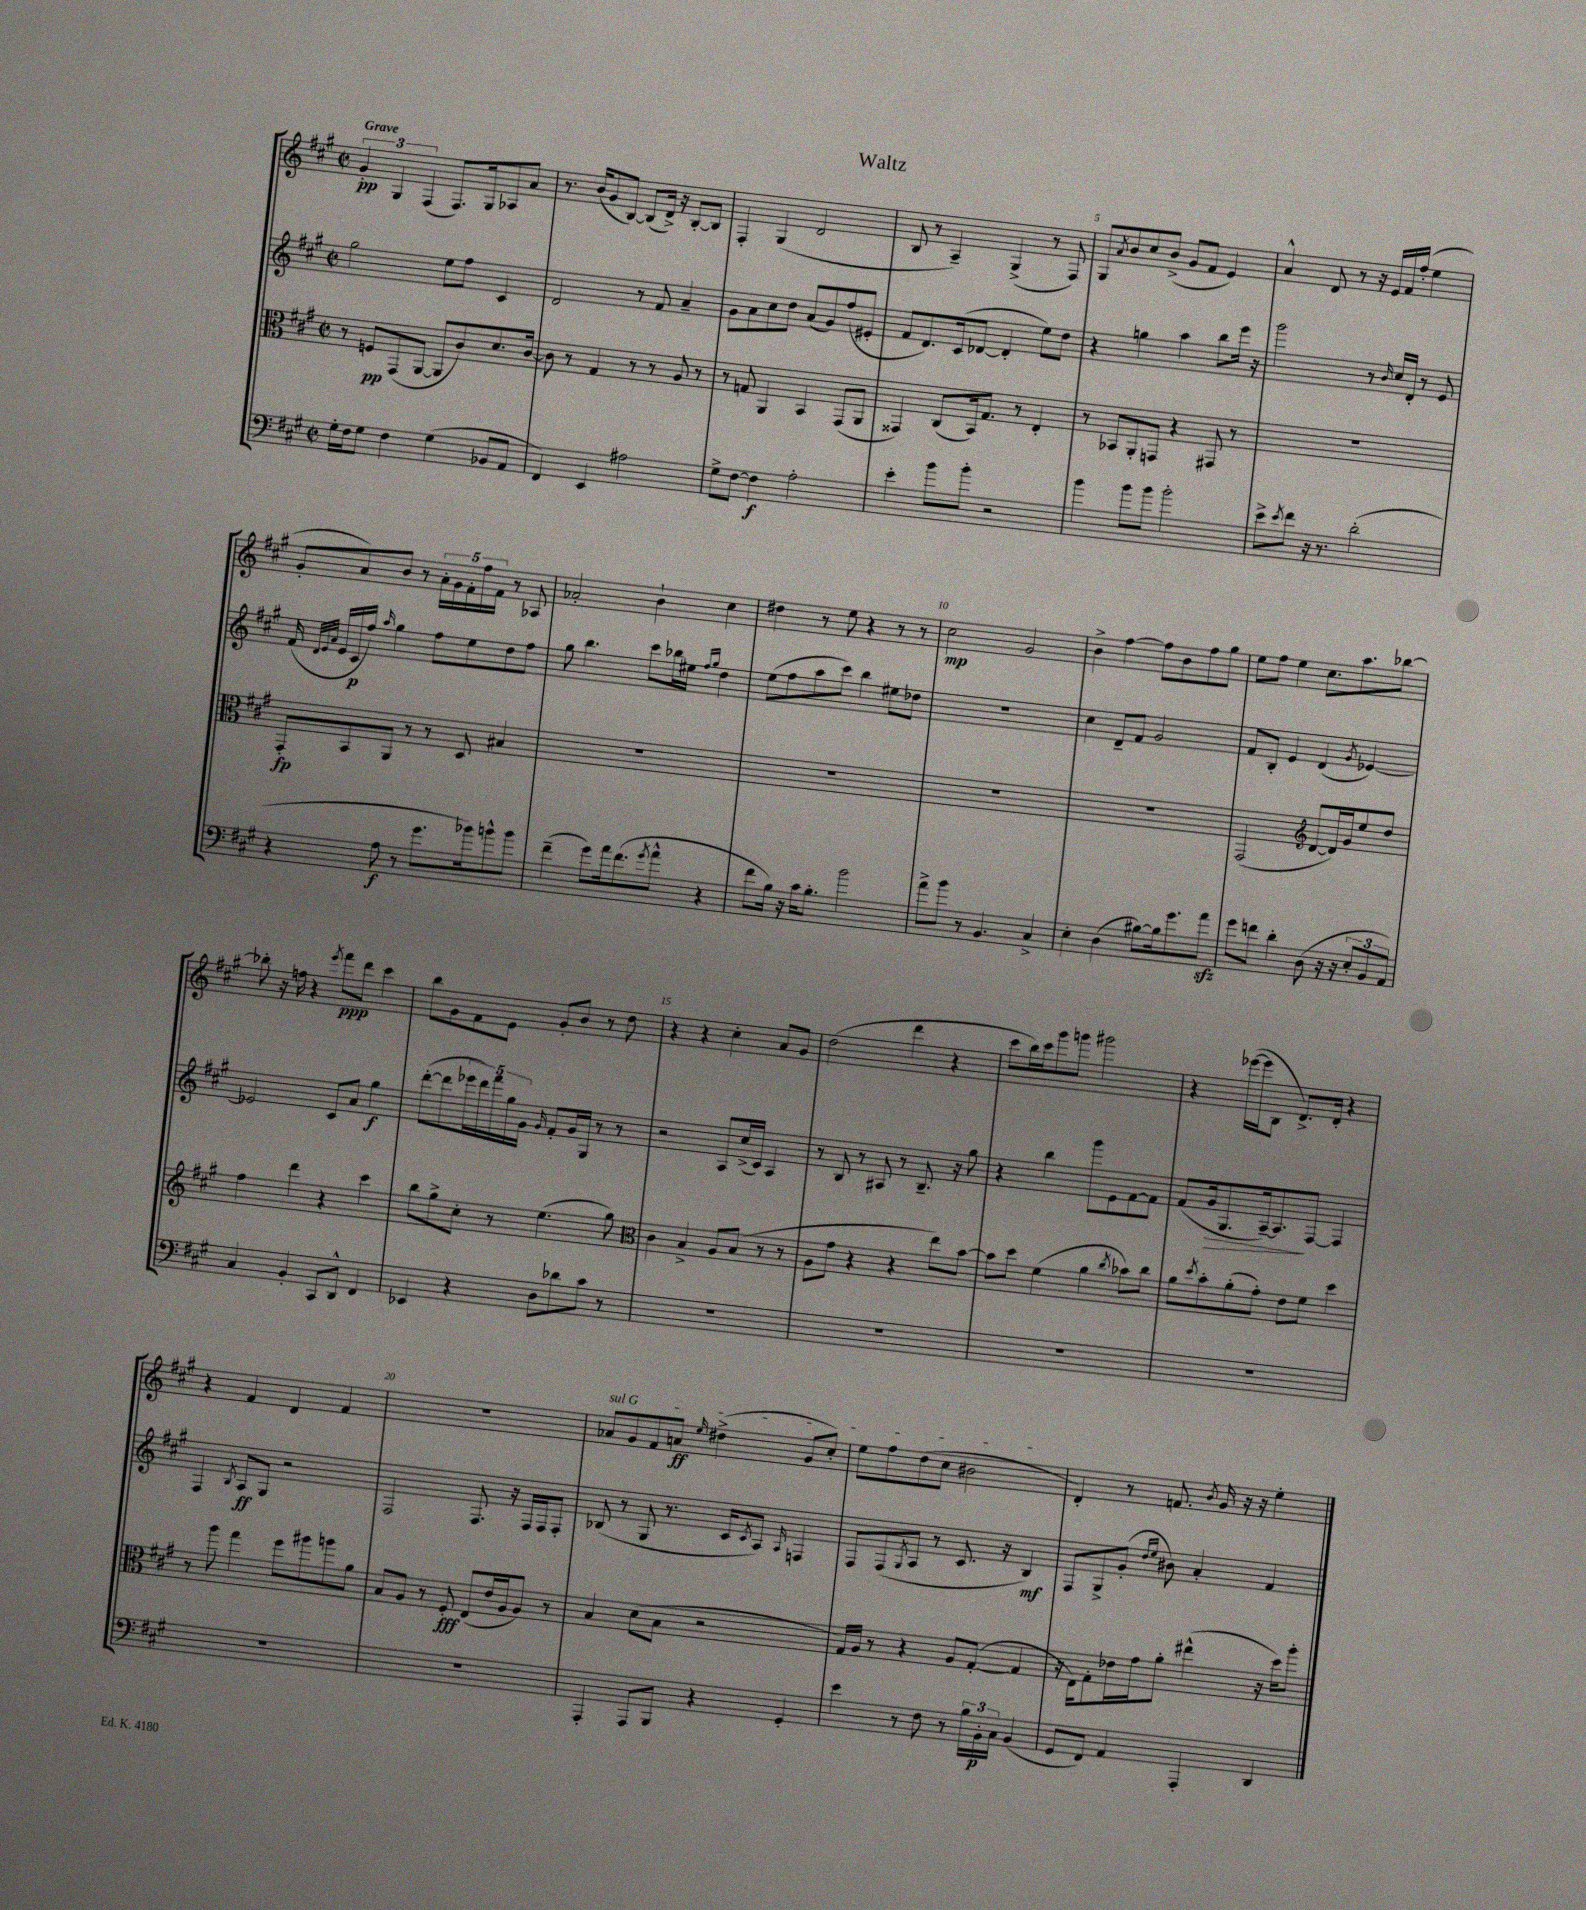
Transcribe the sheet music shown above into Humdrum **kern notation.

**kern	**kern	**kern	**kern
*staff4	*staff3	*staff2	*staff1
*clefF4	*clefC3	*clefG2	*clefG2
*k[f#c#g#]	*k[f#c#g#]	*k[f#c#g#]	*k[f#c#g#]
*M2/2	*M2/2	*M2/2	*M2/2
*met(c|)	*met(c|)	*met(c|)	*met(c|)
16G#'	8r	2gg#	6g#'
16F#	.	.	.
8G#	8F	.	.
.	.	.	6G#
4F#	(8GG#	.	.
.	.	.	(6F#
.	[8AA	.	.
(4G#	8AA]	8ee	8.F#)
.	8c#)	8ff#	.
.	.	.	16G#
8BB-	8.d	4c#	8A-
8AA	.	.	8a
.	[16c#	.	.
=	=	=	=
4FF#)	8c#]	2d	8.r
.	8r	.	.
.	.	.	(16b
4EE	4G#	.	8g#
.	.	.	[8B)
2A#	8r	8r	(8B]
.	8r	8f#	16d^)
.	.	.	16r
.	8A	4a~	[8B'
.	8r	.	8B]
=	=	=	=
8G#^	8r	8g#	4F#'
[8F#	8G	8a	.
4F#]	4AA	8cc#	(4G#
.	.	8dd	.
2A'	4BB	(8a	2d
.	.	8g#)	.
.	(8GG#	(8ff#	.
.	8AA	8e#'	.
=	=	=	=
4e'	4GG##)	8f#	8B
.	.	8.d)	8r
8b	(8C#	.	4A~)
.	.	(16c#	.
8b'	16BB)	[8d-	.
.	8.G#	.	.
2r	.	4d-']	(4G#^
.	8r	.	.
.	4E'	8ee)	8r
.	.	8dd	8F#)
=	=	=	=
4b	8r	4r	8G#
.	.	.	8qa
.	8BB-	.	8b
8b	8AA'	4gg	8cc#
8b	8GG	.	(8b^
2b'	4r	4aa	8g#
.	.	.	8f#
.	8GG#	8bb	4e)
.	8r	16eee	.
.	.	16r	.
=	=	=	=
8e^	1r	2ggg#	4a^^
8qe	.	.	.
8f#	.	.	.
16r	.	.	8d
8.r	.	.	.
.	.	.	8r
(2d'	.	8r	16r
.	.	.	16e
.	.	16qqb	.
.	.	16cc#	16f#
.	.	16d'	(16ff#'
.	.	8r	4ee
.	.	8e	.
=	=	=	=
4r	8GG#'	(16f#	8g#'
.	.	32qqd	.
.	.	32qqe	.
.	.	32qqa	.
.	.	16e	.
.	8BB	16c#	8a)
.	.	16ff#)	.
.	.	16qqaa	.
8A	8AA	4gg#	8b
8r	8r	.	8r
8.g#	8r	8ff#	20a'
.	.	.	20g#
.	.	.	20f#'
.	8D	8ee	.
.	.	.	20ff#
16b-)	.	.	.
.	.	.	20f#
8b^^	4B#	8dd	8r
8b	.	8ff#	8A-
=	=	=	=
(4f#~	1r	8gg#	2a-'
.	.	4.bb	.
8g#)	.	.	.
16a	.	.	.
(8.f#	.	.	.
.	.	8ccc#	4b`
8qg#	.	.	.
8a^^	.	16bb-	.
.	.	16ee#	.
.	.	16qqff#	.
.	.	16qqgg#	.
4r	.	4dd	4cc#
=	=	=	=
8f#	1r	(8ee	4dd#
16B)	.	8ff#	.
16r	.	.	.
16c#	.	8aa	8r
8.B'	.	.	.
.	.	8ccc#)	8ee
2b	.	4bb	4r
.	.	8ee#	8r
.	.	8dd-	8r
=	=	=	=
8a^	1r	1r	2cc#
8b	.	.	.
8r	.	.	.
4.BB	.	.	.
.	.	.	2g#
4C#^	.	.	.
=	=	=	=
4E'	1r	4cc#	4b^
(4D	.	8d~	[4ff#
.	.	8f#	.
[8B#)	.	2g#	8ff#]
16B#]	.	.	8b
8.g#	.	.	.
.	.	.	8ff#
8a	.	.	8gg#
=	=	=	=
8g#	(2GG#	8f#	8ee
8f	.	8B'	8ff#
4d'	.	4e	4ee
*	*clefG2	*	*
(8D	[8d	(4d	8.cc#
16r	16d])	.	.
16r	16g#	.	8.aa
.	.	8qg#	.
12E'	8ee	[4e-)	.
12BB	.	.	.
.	8dd	.	[8bb-
12AA)	.	.	.
=	=	=	=
4C#	4ff#	2e-]	8bb-']
.	.	.	16r
.	.	.	16ff
4BB'	4ddd	.	4r
.	.	.	8qeee
8CC#	4r	8c#	8fff#
8DD^^	.	8a	8ddd
4FF#	4ccc#	4gg#	4ccc#
=	=	=	=
4EE-	8bb	([8ddd'	8bb
.	8gg#^	8ddd]	8g#
4r	8cc#'	20eee-	8f#
.	.	20ddd)	.
.	.	20fff#	.
.	8r	.	8e
.	.	20gg#	.
.	.	20g#	.
.	.	16qqg#	.
8D	(4.ee	8f#'	8g#'
8d-	.	16g#	8b
.	.	16G#	.
8c#	.	8r	8r
8r	8gg#)	8r	8dd
=	=	=	=
*	*clefC3	*	*
1r	4c#	2r	4r
.	4B^	.	4r
.	8A	8A	4cc#'
.	(8B	(16cc#^	.
.	.	16c#)	.
.	8r	4A	8a
.	8r	.	8g#
=	=	=	=
1r	8A	8r	(2dd
.	8g#	8B	.
.	4r	8r	.
.	.	8A#	.
.	4r	8r	4ddd
.	.	8.B~	.
.	8ee)	.	4r
.	.	16r	.
.	[8b	8gg#	.
=	=	=	=
1r	8b]	4r	8ccc#
.	8dd	.	16bb)
.	.	.	16ccc#
.	(4f#	4bb	8ggg#
.	.	.	8ggg
.	4a	8ggg#	2ggg#
.	.	8e	.
.	8qcc#	.	.
.	8b-)	[8f#	.
.	8cc#	8f#]	.
=	=	=	=
1r	8a	(8f#	4r
.	8qdd	.	.
.	8b'	16g#	.
.	.	8.G#	.
.	(8a'	.	([16eee-
.	.	.	16eee-]
.	8g#')	[16A~)	8B
.	.	8.A]	.
.	8e	.	8.d^)
.	8f#	[8F#	.
.	.	.	16d'
.	4dd	4F#]	4r
=	=	=	=
1r	8r	4F#	4r
.	8aa	.	.
.	.	8qB	.
.	4gg#	8A	4f#
.	.	8G#	.
.	8ff#	2r	4d
.	8aa#	.	.
.	8aa	.	4f#
.	8a	.	.
=	=	=	=
1r	8B	2F#	1r
.	8A	.	.
.	8r	.	.
.	8F#'	.	.
.	(8E	8.F#	.
.	16e	.	.
.	16A	16r	.
.	8A)	16F#	.
.	.	16F#	.
.	8r	8F#'	.
=	=	=	=
4AAA'	4B	(8B-	8a-
.	.	8r	8g#
8AAA	(8d	8G#	8f#
8BBB	8B	8.r	8a
.	.	.	16qqee
4r	2r	.	(4dd#^
.	.	16c#	.
.	.	8qc#	.
.	.	8A)	.
.	.	16qqA	.
4GG#'	.	4F	8g#
.	.	.	8cc#')
=	=	=	=
4e	16G#)	8F#	8ee
.	16A	.	.
.	8r	(8F#	8ff#
.	.	8qG#	.
8r	4r	8A	(8dd
8F#	.	8r	8cc#
8r	8A	8.c#	2b#
24B	([8G#'	.	.
24BB'	.	.	.
.	.	16r	.
24C#	.	.	.
(4BB	4G#]	4B)	.
=	=	=	=
8GG#	16r	8F#	4d')
.	16E)	.	.
8FF#)	8G#'	8G#^	.
4AA	16e-	(8g#'	8r
.	16g#	.	.
.	.	16qqdd	.
.	.	16qqee	.
.	8a'	8b#)	8.f
4AAA'	(4ee#^^	4a'	.
.	.	.	8qb
.	.	.	16g#
.	.	.	16r
.	.	.	16r
4DD	16r	4f#	4ee'
.	16dd)	.	.
.	8aa'	.	.
==	==	==	==
*-	*-	*-	*-
